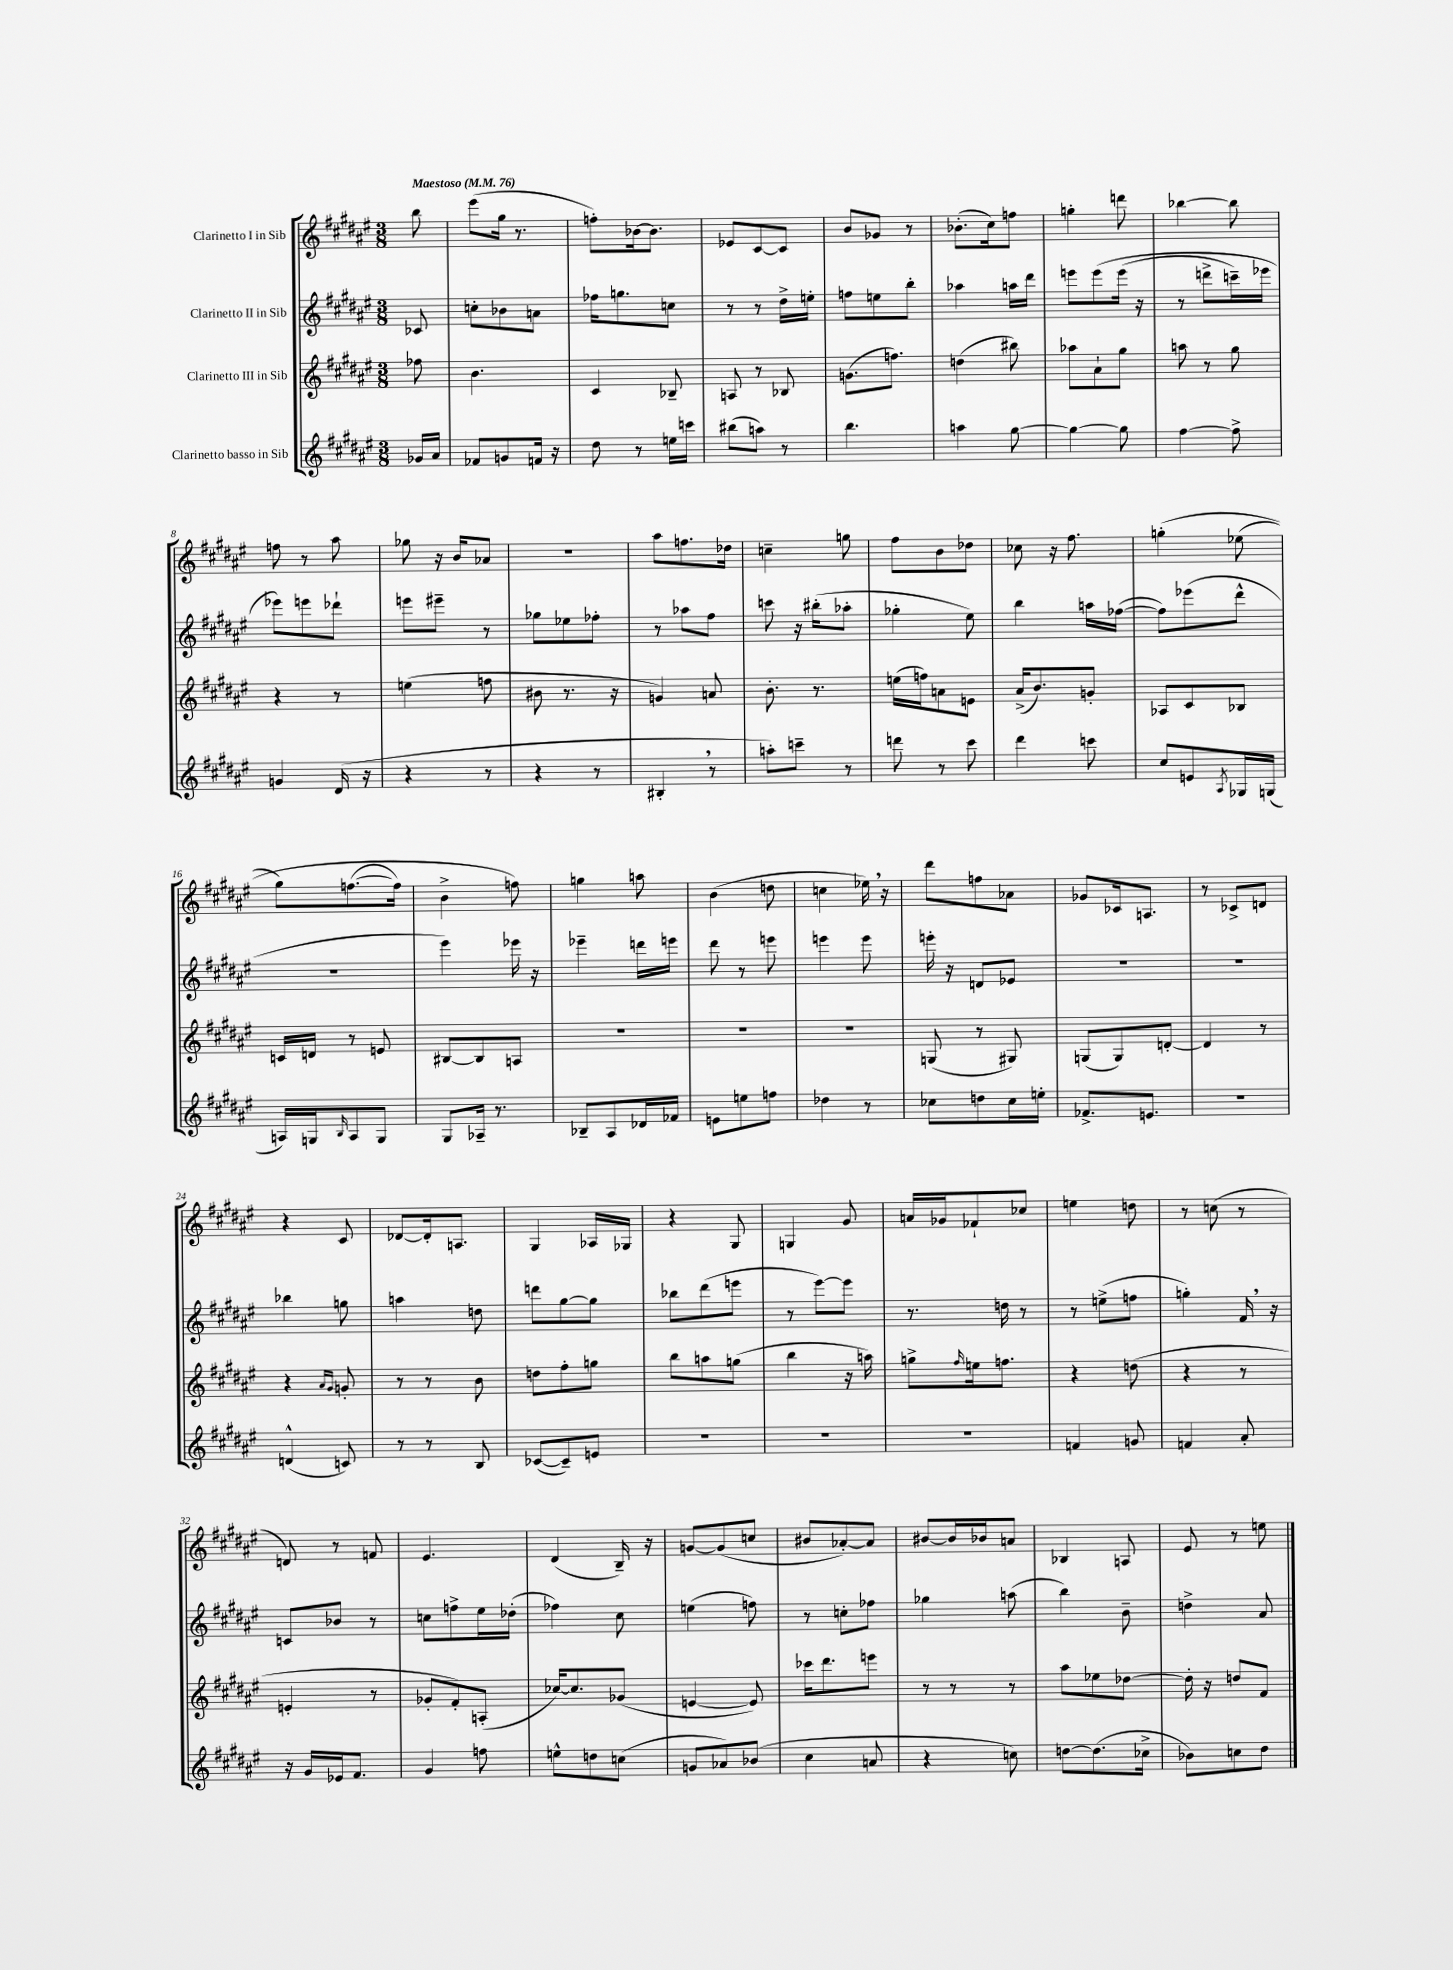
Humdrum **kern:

**kern	**kern	**kern	**kern
*staff4	*staff3	*staff2	*staff1
*clefG2	*clefG2	*clefG2	*clefG2
*k[f#c#g#d#a#e#]	*k[f#c#g#d#a#e#]	*k[f#c#g#d#a#e#]	*k[f#c#g#d#a#e#]
*M3/8	*M3/8	*M3/8	*M3/8
*MM76	*MM76	*MM76	*MM76
16g-/LL	8ff-\	8c-/	8bb\
16a#/JJ	.	.	.
=	=	=	=
8f-/L	4.b\	8cc'\L	(8eee#\L
8g/	.	8b-\	16gg#\Jk
.	.	.	8.r
16f/Jk	.	8a\J	.
16r	.	.	.
=	=	=	=
8dd#\	4c#/	16ff-\LK	8ff'\L)
.	.	8.gg\	.
8r	.	.	[16b-\k
.	.	.	8.b-\]J
16ee\LL	8B-~/	8cc\J	.
16ccc\JJ	.	.	.
=	=	=	=
(8bb#\L	8A/	8r	8e-/L
8aa\J)	8r	8r	[8c#/
8r	8B-/	16dd#^\LL	8c#/]J
.	.	16ee'\JJ	.
=	=	=	=
4.bb\	(8.g\L	8ff\L	8b/L
.	.	8ee\	8g-/J
.	8.ff\J)	.	.
.	.	8bb'\J	8r
=	=	=	=
4aa\	(4dd\	4aa-\	(8.b-'\L
.	.	.	16cc#\k)
[8gg#\	8bb#\)	16aa\LL	8ff\J
.	.	16ddd#\JJ	.
=	=	=	=
4gg#\_	8aa-\L	8eee\L	4gg'\
.	8a#`\	&(8eee\	.
8gg#\]	8gg#\J	(16eee\Jk	8ddd\
.	.	16r	.
=	=	=	=
[4ff#\	8aa\	8r	[4bb-\
.	8r	8ddd^\L	.
8ff#^\]	8gg#\	16ccc~\L)	8bb-\]
.	.	16eee-\JJ	.
=	=	=	=
4g/	4r	8eee-\L&)	8ff\
.	.	8eee\	8r
(16d#/	8r	8ddd-`\J	8aa#\
16r	.	.	.
=	=	=	=
4r	(4ee\	8eee\L	8gg-\
.	.	8eee#~\J	16r
.	.	.	16b/LK
8r	8ff\	8r	8a-/J
=	=	=	=
4r	8b#\	8gg-\L	4.r
.	8.r	8ee-\	.
8r	.	8ff-'\J	.
.	16r	.	.
=	=	=	=
4B#'/	4g/)	8r	8aa#\L
.	.	8aa-\L	8.ff\
8r	8a/	8ff#\J	.
.	.	.	16dd-\Jk
=	=	=	=
8aa'\L)	8.b'\	8ccc\	4cc~\
8ccc~\J	.	16r	.
.	8.r	(16bb#'\LK	.
8r	.	8aa-'\J	8gg\
=	=	=	=
8ddd\	(16ee\LL	4gg-'\	8ff#\L
.	16ff\J)	.	.
8r	8a\	.	8b\
8ccc#\	8e\J	8ee#\)	8dd-\J
=	=	=	=
4ddd#\	(16a#^/LK	4bb\	8cc-\
.	8.b/)	.	.
.	.	.	16r
.	.	.	8.ff#\
8ccc\	8g'/J	16aa\LL	.
.	.	([16ff-\JJ	.
=	=	=	=
8cc#/L	8A-/L	8ff-\]L)	(4gg'\
8e/	8c#/	(8eee-\	.
8qA#/	.	.	.
16G-/L	8B-/J	8ddd#^^\J	&(8ee-\
(16G/JJ	.	.	.
=	=	=	=
16A/LL)	16c/LL	4.r	8gg#\L)
16G/J	16d/JJ	.	.
16qqB/	.	.	.
8A/	8r	.	([8.ff\
8G/J	8e/	.	.
.	.	.	16ff\]Jk)
=	=	=	=
8G#/L	[8B#/L	4eee#\)	4b^\
16A-~/Jk	8B#/]	.	.
8.r	.	.	.
.	8A/J	16eee-\	8ff\&)
.	.	16r	.
=	=	=	=
8B-~/L	4.r	4eee-~\	4gg\
8A#/	.	.	.
16d-/L	.	16ddd\LL	8aa\
16f-/JJ	.	16eee\JJ	.
=	=	=	=
8e\L	4.r	8ddd#\	(4b\
8ee\	.	8r	.
8ff\J	.	8eee\	8dd\
=	=	=	=
4dd-\	4.r	4eee\	4cc\
8r	.	8eee\	16ee-\)
.	.	.	16r
=	=	=	=
8cc-\L	(8G/	16eee'\	8ddd#\L
.	.	16r	.
8dd\	8r	8d/L	8ff\
16cc-\L	8G#/)	8e-/J	8a-\J
16ee'\JJ	.	.	.
=	=	=	=
8.f-^/L	(8G/L	4.r	8g-/L
.	8G/)	.	16c-/k
8.e/J	.	.	8.A/J
.	[8d'/J	.	.
=	=	=	=
4.r	4d/]	4.r	8r
.	.	.	8c-^/L
.	8r	.	8d/J
=	=	=	=
(4d^^/	4r	4bb-\	4r
.	16qqa#/LL	.	.
.	16qqg#/JJ	.	.
8c/)	8g'/	8gg\	8c#/
=	=	=	=
8r	8r	4aa\	[8d-/L
8r	8r	.	16d-'/]k
.	.	.	8.A/J
8B/	8b\	8dd\	.
=	=	=	=
([8c-/L	8dd\L	8ddd\L	4G#/
8c-~/])	8ff#'\	[8gg#\	.
8e/J	8gg\J	8gg#\]J	16A-/LL
.	.	.	16G-/JJ
=	=	=	=
4.r	8bb\L	8bb-\L	4r
.	8aa\	(8ddd#\	.
.	(8gg\J	8eee\J	8G#/
=	=	=	=
4.r	4bb\	8r	4G/
.	.	[8eee#\L)	.
.	16r	8eee#\]J	8g#/
.	16aa\)	.	.
=	=	=	=
4.r	8gg^\L	8.r	16a/LL
.	.	.	16g-/J
.	16qqff#/	.	.
.	16ee\k	.	8f-`/
.	8.ff\J	16dd\	.
.	.	8r	8cc-/J
=	=	=	=
4f/	4r	8r	4ee\
.	.	(8ee^\L	.
8g/	(8dd\	8ff\J	8dd\
=	=	=	=
4f/	4r	4gg'\)	8r
.	.	.	(8cc\
8a#'/	8r	16f#/	8r
.	.	16r	.
=	=	=	=
16r	4e'/	8c/L	8d/)
16g#/LL	.	.	.
16e-/J	.	8b-/J	8r
8.f#/J	.	.	.
.	8r	8r	8f/
=	=	=	=
4g#/	8g-'/L	8cc\L	4.e#/
.	8f#'/)	8ff^\	.
8ff\	(8A'/J	16ee#\L	.
.	.	(16dd-'\JJ	.
=	=	=	=
8ee^^\L	[16cc-/LK)	4ff-\)	(4d#/
.	8.cc-/]	.	.
8dd\	.	.	.
(8cc\J	(8g-/J	8cc#\	16B~/)
.	.	.	16r
=	=	=	=
8g/L	[4e/	(4ee\	[8g/L
8a-/)	.	.	(8g/]
(8b-/J	8e/])	8ff\)	8cc/J
=	=	=	=
4cc#\	16ccc-\LK	8r	8b#/L
.	8.ddd#\	.	.
.	.	8cc'\L	[8a-'/)
8a/	8eee\J	8ff-\J	8a-/]J
=	=	=	=
4r	8r	4gg-\	[8b#/L
.	8r	.	16b#/]L
.	.	.	16b-/J
8cc\)	8r	(8aa\	8a/J
=	=	=	=
[8dd\L	8aa#\L	4bb\)	4B-/
(8.dd\]	8ee-\	.	.
.	[8dd-\J	8b~\	8A/
16cc-^\Jk	.	.	.
=	=	=	=
8b-\L)	16dd-'\]	4dd^\	8e#/
.	16r	.	.
8cc\	8dd/L	.	8r
8dd#\J	8f#/J	8a#/	8ee\
==	==	==	==
*-	*-	*-	*-
